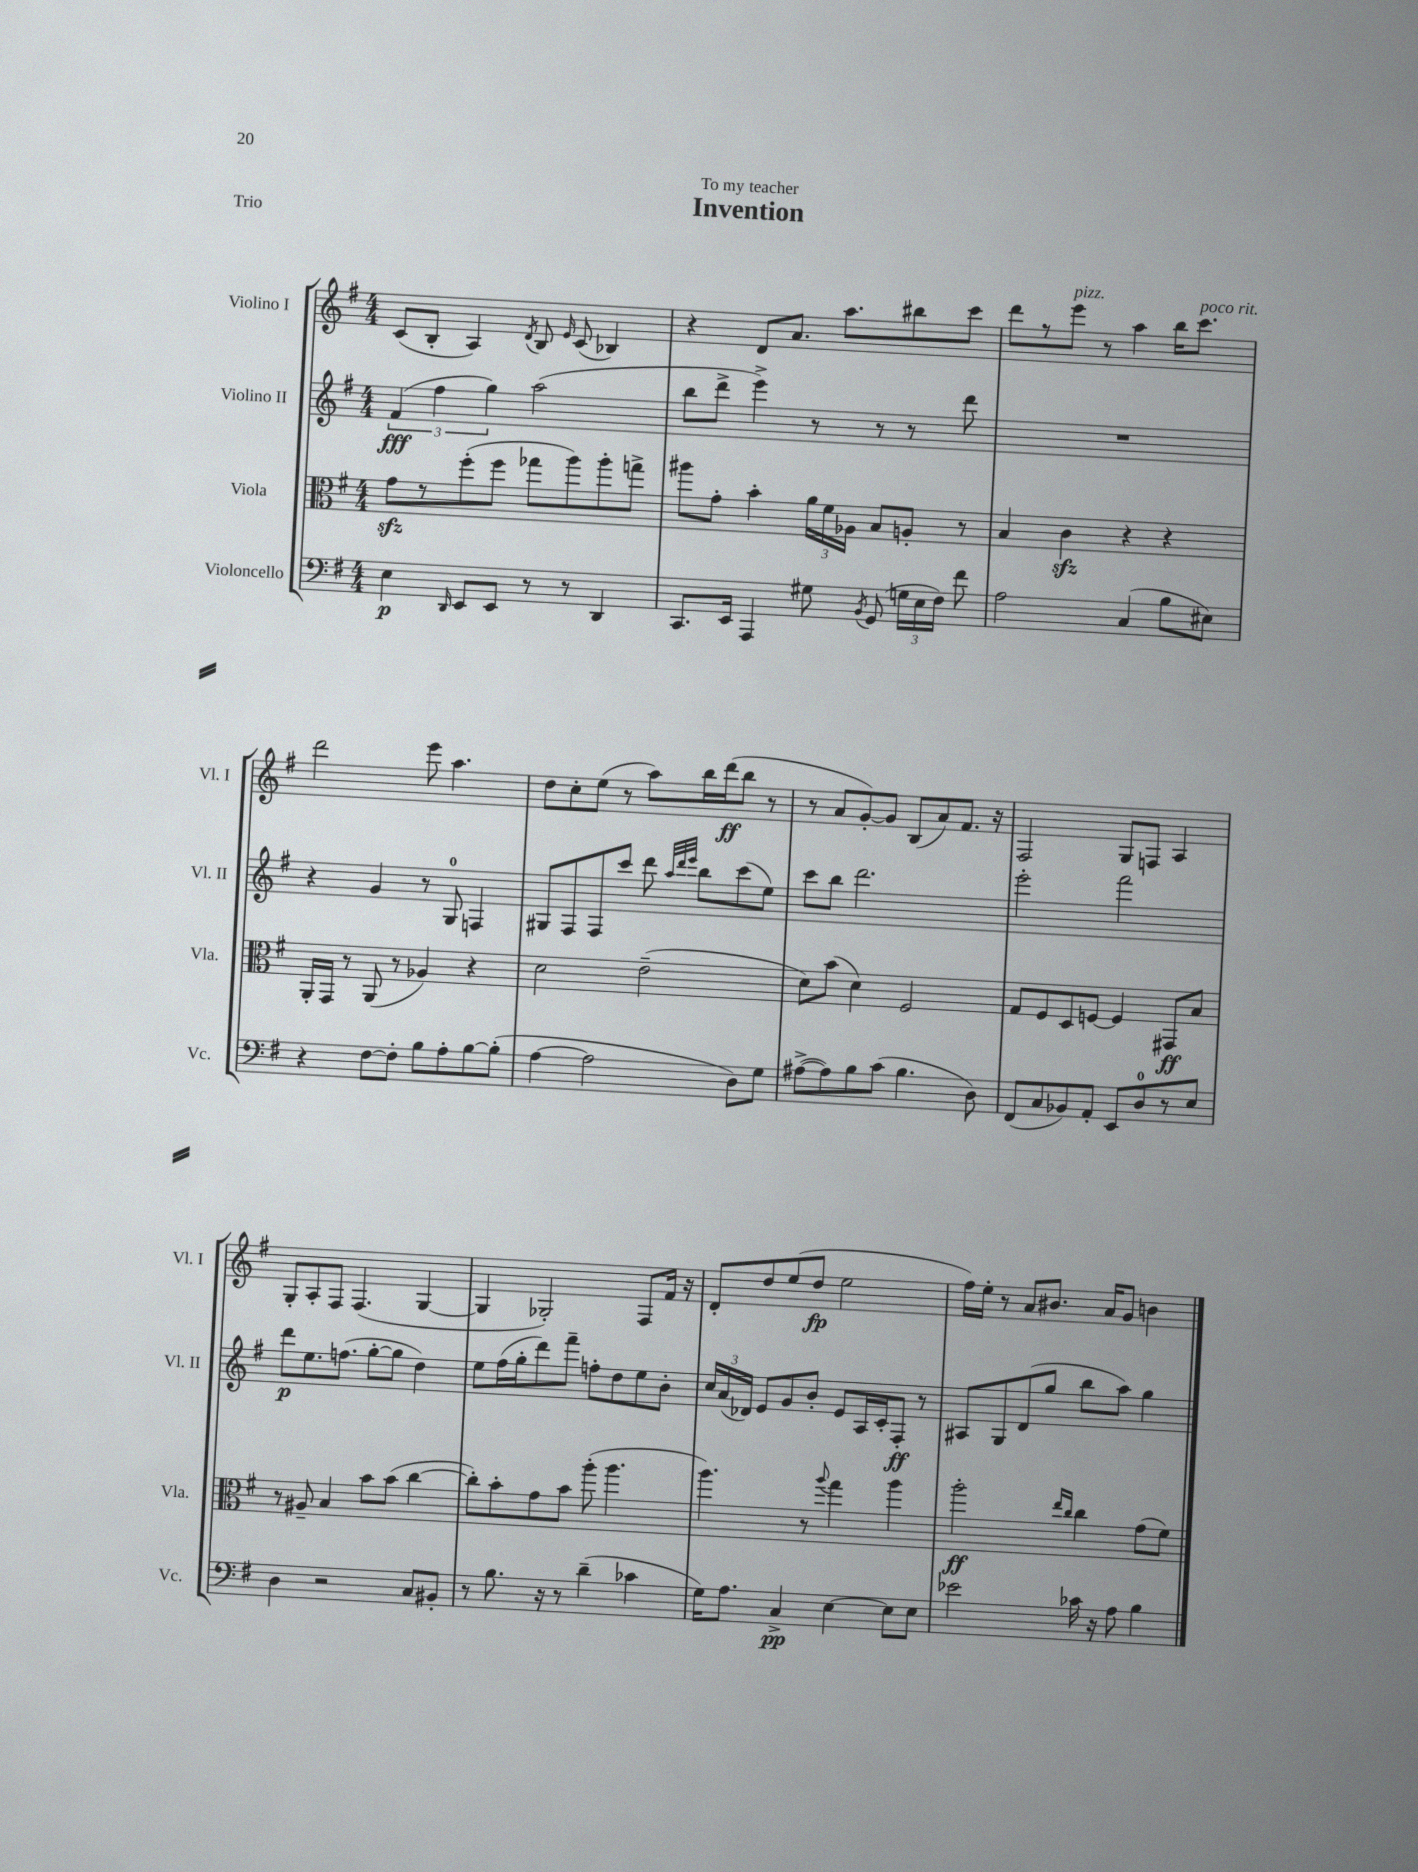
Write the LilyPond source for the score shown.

\header { title = "Invention" dedication = "To my teacher" piece = "Trio" }
<<
\new StaffGroup <<
\new Staff = "s0" \with { instrumentName = "Violino I" shortInstrumentName = "Vl. I" } {
    \clef treble \key g \major \numericTimeSignature \time 4/4
    \autoBeamOff c'8[( b8]-. a4) \acciaccatura { d'8 } b8 \grace { e'16 } c'8( bes4) |
    r4 d'8[ a'8.] a''8.[ bis''8 c'''8] |
    d'''8[ r8 e'''8]^\markup { \italic "pizz." } r8 a''4 b''16[ c'''8.]^\markup { \italic "poco rit." } |
    d'''2 e'''8 a''4. |
    d''8[ c''8-. e''8]( r8 a''8[) b''16 d'''16\ff( b''8] r8 |
    r8 a'8[ g'8~-.) g'8] b8[( a'8) fis'8.] r16 |
    fis2 g8[ f8] a4 |
    g8[-. a8-. fis8] fis4.( g4~ |
    g4 ges2-.) fis8[ fis'16] r16 |
    d'8[-. d''8 e''8( d''8]\fp e''2 |
    fis''16[) e''16]-. r8 a'8[ bis'8.] a'16[ g'8] b'4 \bar "|." |
}
\new Staff = "s1" \with { instrumentName = "Violino II" shortInstrumentName = "Vl. II" } {
    \clef treble \key g \major \numericTimeSignature \time 4/4
    \autoBeamOff \tuplet 3/2 { fis'4\fff( fis''4 g''4) } a''2( |
    b''8[ d'''8]-> e'''4->) r8 r8 r8 d'''8 |
    R1 |
    r4 g'4 r8 g8-0 f4 |
    gis8[ fis8 fis8 c'''8] d'''8 \grace { a''32[ d'''32 e'''32] } b''8[ c'''8( e''8]) |
    c'''8[ b''8] d'''2. |
    e'''2-. fis'''2 |
    d'''8[\p e''8. f''8.]( g''8[~-. g''8] d''4) |
    e''8[ fis''16( g''16-. d'''8) fis'''8]-- f''8[-. d''8 e''8 b'8]-. |
    \tuplet 3/2 { c''16[ a'16( des'16]) } e'8[ g'8 b'8]-. e'8[ a16 c'16-. fis8]-.\ff r8 |
    ais8[ g8 d'8( g''8] b''8[ a''8]) g''4 \bar "|." |
}
\new Staff = "s2" \with { instrumentName = "Viola" shortInstrumentName = "Vla." } {
    \clef alto \key g \major \numericTimeSignature \time 4/4
    \autoBeamOff g'8[\sfz r8 fis''8-.( fis''8] ges''8[ a''8) a''8-. g''8]-> |
    ais''8[ g'8]-. b'4-. \tuplet 3/2 { a'16[ fis'16 aes16] } b8[ a8]-. r8 |
    b4 c'4\sfz r4 r4 |
    a,16[-. g,16] r8 a,8( r8 aes4) r4 |
    d'2 e'2--( |
    d'8[) b'8]( d'4) fis2 |
    g8[ fis8 d8 f8]~ f4 gis,8[\ff b8] |
    r8 ais8-- b4 b'8[ b'8]( c''4~ |
    c''8[-.) b'8-. g'8 b'8] a''8-.( a''4. |
    a''4.) r8 \appoggiatura { a''8 } g''4 a''4 |
    a''2-.\ff \grace { e''16[ c''16] } c''4 g'8[( fis'8]) \bar "|." |
}
\new Staff = "s3" \with { instrumentName = "Violoncello" shortInstrumentName = "Vc." } {
    \clef bass \key g \major \numericTimeSignature \time 4/4
    \autoBeamOff e4\p \grace { d,16 } e,8[ e,8] r8 r8 d,4 |
    c,8.[ e,16] a,,4 gis8 \acciaccatura { b,8 } g,8( \tuplet 3/2 { g16[ e16 fis16]) } fis'8 |
    a2 c4( b8[ eis8]) |
    r4 fis8[~ fis8]-. b8[ a8-. b8~ b8]-.( |
    a4~ a2 d8[) g8] |
    ais8[~->( ais8) b8 c'8]( b4. d8) |
    fis,8[( c8 bes,8) a,8]-. e,8[ d8-0 r8 e8] |
    d4 r2 c8[ bis,8]-. |
    r8 b8. r16 r8 d'4--( ces'4 |
    g16[) a8.] c4->\pp e4~ e8[ e8] |
    ees'2 ces'16 r16 a8 b4 \bar "|." |
}
>>
>>
\layout { \context { \Score \remove "Bar_number_engraver" } }
